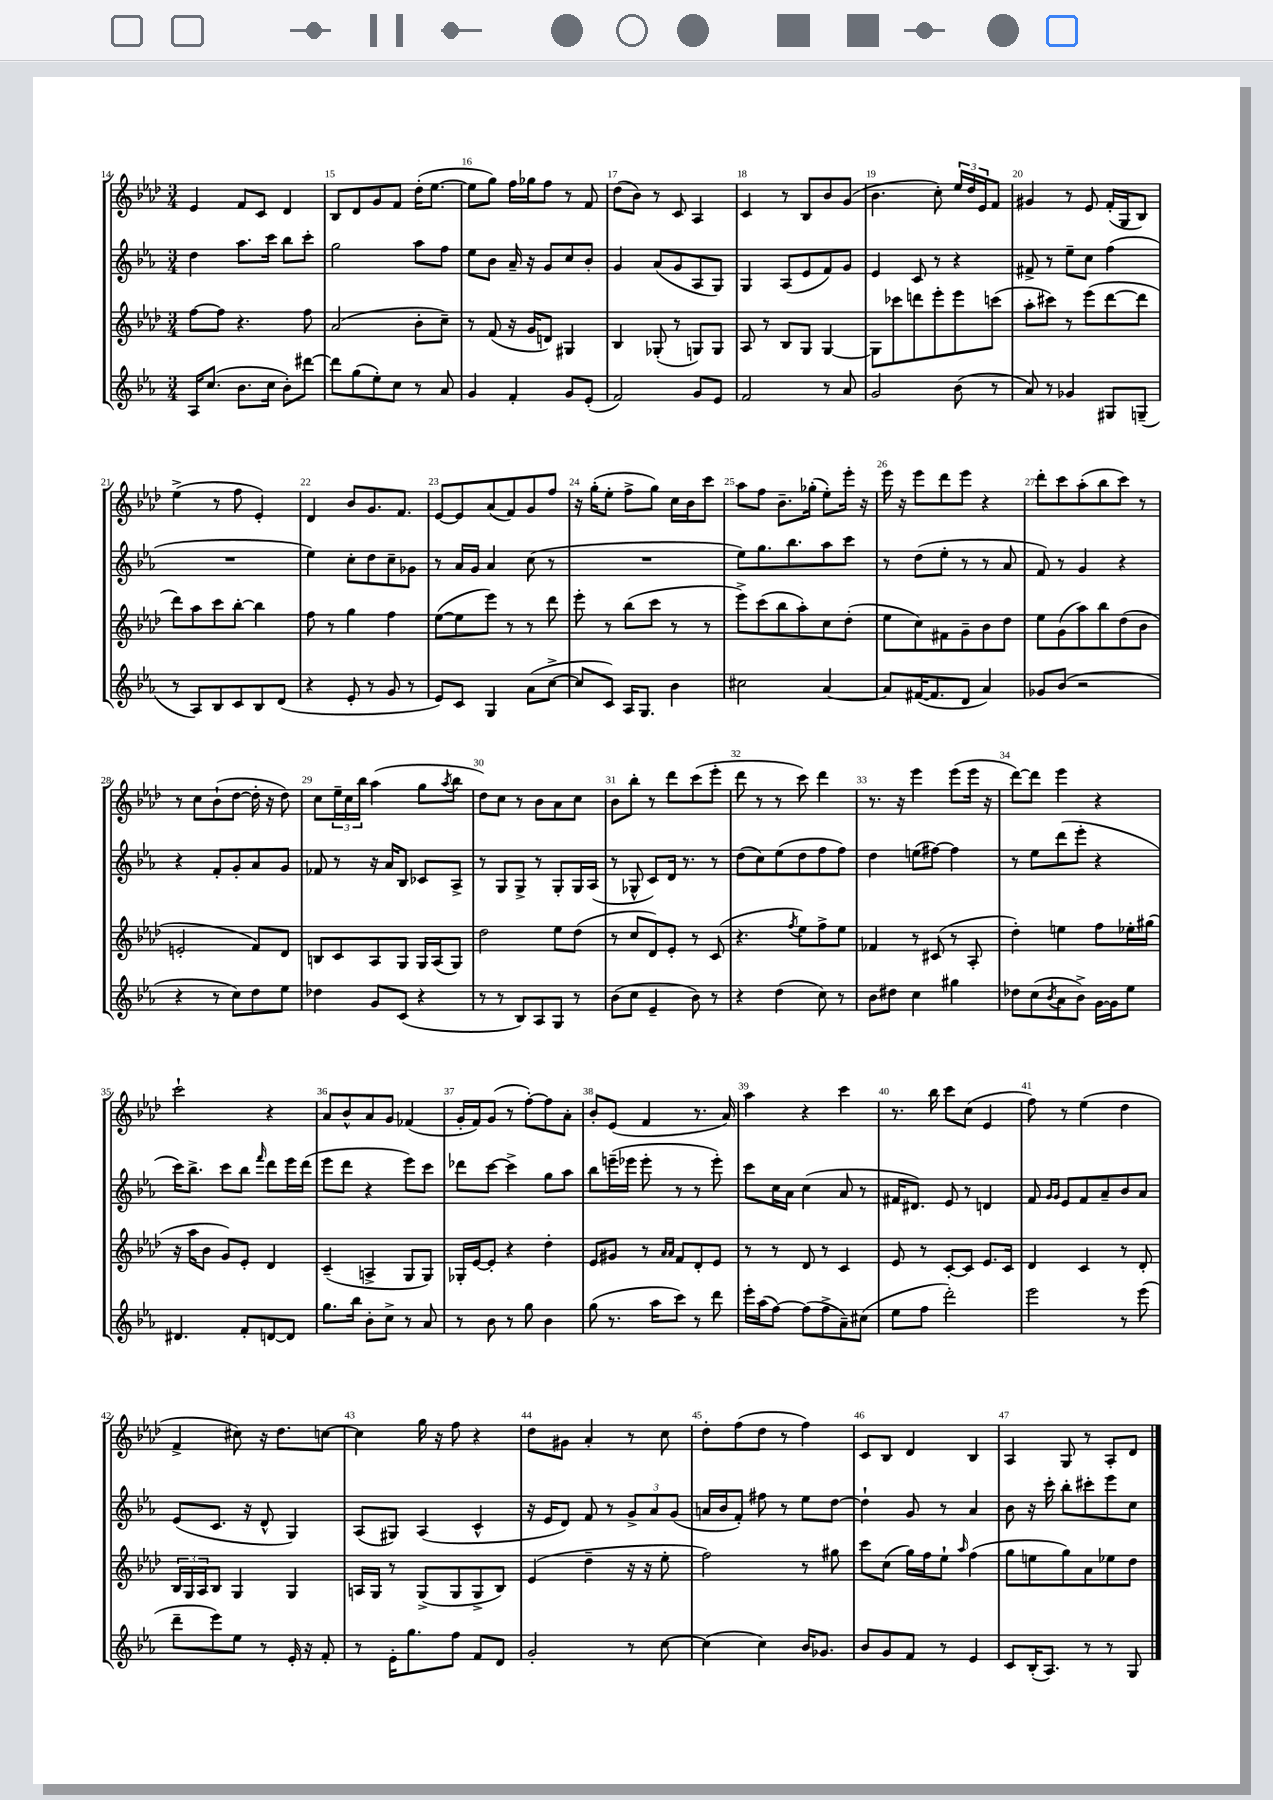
<<
\new StaffGroup <<
\new Staff = "s0" {
    \clef treble \key aes \major \numericTimeSignature \time 3/4
    ees'4 f'8 c'8 des'4 |
    bes8 des'8 g'8 f'8 des''16-.( ees''8.~ |
    ees''8 g''8) f''16 ges''16 f''8 r8 f'8 |
    des''8( bes'8) r8 c'8 aes4 |
    c'4 r8 bes8 bes'8 g'8( |
    bes'4. c''8-.) \tuplet 3/2 { ees''16 des''16 ees'16 } f'8 |
    gis'4 r8 ees'8 f'16-.( g16 bes8) |
    ees''4->( r8 f''8 ees'4-.) |
    des'4 bes'8 g'8. f'8. |
    ees'8~ ees'8 aes'8( f'8) g'8 f''8 |
    r16 g''16-.( ees''8-. f''8-> g''8) c''16 bes'16 c'''8 |
    aes''8 f''8 bes'8.-- ges''16-.( ees''8-.) ees'''16-. r16 |
    ees'''16 r16 ees'''8 des'''8 ees'''8 r4 |
    des'''8-. c'''8 aes''8-.( bes''8 c'''8) r8 |
    r8 c''8 bes'8-!( des''8~ des''16-. r16 des''8) |
    c''8 \tuplet 3/2 { ees''16-- c''16 bes''16 } aes''4( g''8 \acciaccatura { aes''8 } bes''8 |
    des''8) c''8 r8 bes'8 aes'8 c''8 |
    bes'8 bes''8-. r8 des'''8 c'''8( ees'''8-. |
    des'''8 r8 r8 c'''8) des'''4 |
    r8. r16 ees'''4 ees'''8( ees'''16 r16 |
    des'''8~) des'''8 ees'''4 r4 |
    c'''2-! r4 |
    aes'8 bes'8-^ aes'8 g'8 fes'4( |
    g'16-. f'16) g'8( r8 f''8~-.) f''8 aes'8-. |
    bes'8-. ees'8( f'4 r8. aes'16) |
    aes''4 r4 c'''4 |
    r8. bes''16 c'''8 c''8( ees'4 |
    f''8) r8 ees''4( des''4 |
    f'4-> cis''8) r16 des''8. c''8~ |
    c''4 g''16 r16 f''8 r4 |
    des''8 gis'8 aes'4-. r8 c''8 |
    des''8-. f''8( des''8 r8 f''4) |
    c'8 bes8 des'4 bes4 |
    aes4 g8 r8 aes8-. des'8 \bar "|." |
}
\new Staff = "s1" {
    \clef treble \key ees \major \numericTimeSignature \time 3/4
    d''4 aes''8. c'''16 bes''8 c'''8-. |
    g''2 aes''8 f''8 |
    ees''8 bes'8 aes'16-- r16 g'8 c''8 bes'8-. |
    g'4 aes'8( g'8 aes8 g8) |
    g4 aes8( ees'8 f'8) g'8 |
    ees'4 c'8 r8 r4 |
    fis'8-> r8 ees''8-- c''8 f''4( |
    R2. |
    ees''4) c''8-. d''8 c''8-- ges'8 |
    r8 aes'16 g'16 aes'4 c''8( r8 |
    R2. |
    ees''8) g''8. bes''8. aes''8 c'''8 |
    r8 d''8( ees''8-. r8 r8 aes'8 |
    f'8) r8 g'4 r4 |
    r4 f'8-. g'8-. aes'8 g'8 |
    fes'8 r8 r16 aes'16 bes8 ces'8 aes8-> |
    r8 g8 g8-> r8 g8-. g16 aes16( |
    r8 ges8-^ c'8) d'16 r8. r8 |
    d''8( c''8) ees''8( d''8 f''8 f''8) |
    d''4 e''8( fis''8~) fis''4 |
    r8 ees''8 d'''8( ees'''8-. r4 |
    c'''16) bes''8.-> c'''8 bes''8 \grace { f'''16 } d'''8 ees'''16 d'''16( |
    ees'''8 d'''8 r4 ees'''8) c'''8 |
    des'''8 c'''8~ c'''4-> g''8 aes''8 |
    bes''8 e'''16--( ees'''16 ees'''8-. r8 r8 ees'''8-.) |
    c'''8 c''16 aes'16 c''4( aes'8 r8 |
    fis'16 dis'8.) ees'8 r8 d'4 |
    f'8 \grace { g'16 g'16 } ees'8 f'8 aes'8-- bes'8 aes'8 |
    ees'8( c'8. r16 d'8-^ g4) |
    aes8( gis8) aes4( c'4-^ |
    r16 ees'16 d'8) f'8 r8 \tuplet 3/2 { g'8-> aes'8 g'8( } |
    a'16 bes'16 f'8-.) fis''8 r8 ees''8 d''8~ |
    d''4-! g'8 r8 aes'4 |
    bes'8 r16 c'''16-. bes''8-. cis'''8-. ees'''8 c''8 \bar "|." |
}
\new Staff = "s2" {
    \clef treble \key aes \major \numericTimeSignature \time 3/4
    f''8~ f''8 r4. f''8 |
    aes'2( bes'8-. c''8--) |
    r8 f'8( r16 g'16 d'8) gis4 |
    bes4 ges8-.( r8 g8) g8 |
    aes8 r8 bes8 g8 g4~ |
    g8 ces'''8 d'''8 ees'''8-. ees'''8 c'''8( |
    aes''8-. cis'''8) r8 ees'''8( des'''8~ des'''8 |
    des'''8) aes''8 c'''8 bes''8~-. bes''4 |
    f''8 r8 g''4 f''4 |
    ees''8~( ees''8 ees'''8) r8 r8 des'''8 |
    ees'''8-. r8 bes''8( c'''8 r8 r8 |
    ees'''8->) c'''8( bes''8 aes''8-.) c''8 des''8-.( |
    ees''8 c''8) fis'8 g'8-- bes'8 des''8 |
    ees''8 g'8( aes''8) bes''8 des''8( bes'8 |
    e'2-. f'8) des'8 |
    b8 c'8 aes8 g8 g16 aes16( g8) |
    des''2 ees''8 des''8( |
    r8 c''8 des'8) ees'8-. r8 c'8( |
    r4. \acciaccatura { f''8 } ees''8) f''8-> ees''8 |
    fes'4 r8 cis'8( r8 aes8-. |
    des''4-.) e''4 f''8 ees''16-. gis''16( |
    r16 aes''16 bes'8 g'8) ees'8-. des'4 |
    c'4--( a4-> g8 g8) |
    ges16-. ees'16~ ees'8-. r4 des''4-. |
    ees'8 gis'8 r8 \grace { aes'16 aes'16 } f'8 des'8-. ees'8 |
    r8 r8 des'8 r8 c'4 |
    ees'8 r8 c'8~-. c'8 ees'8. c'16 |
    des'4 c'4 r8 des'8-. |
    \tuplet 3/2 { bes16 g16 aes16 } bes8 g4 g4 |
    a16 g16 r8 g8->( g8 g8-> bes8) |
    ees'4( des''4-- r16 r16 ees''8-. |
    f''2) r8 gis''8 |
    c'''8 c''8( g''16) f''16 ees''8-! \grace { aes''16 } f''4( |
    g''8 e''8 g''8) aes'8 ees''8 des''8 \bar "|." |
}
\new Staff = "s3" {
    \clef treble \key ees \major \numericTimeSignature \time 3/4
    aes16 c''8.( bes'8. c''16 bes'8-.) dis'''8~ |
    dis'''8 g''8( ees''8-.) c''8 r8 aes'8 |
    g'4 f'4-. g'8 ees'8-.( |
    f'2) g'8 ees'8 |
    f'2 r8 aes'8 |
    g'2 bes'8( r8 |
    aes'8) r8 ges'4 gis8 g8--( |
    r8 aes8) bes8 c'8 bes8 d'8( |
    r4 ees'8-. r8 g'8 r8 |
    ees'8) c'8 g4 aes'8( c''8~-> |
    c''8 c'8) aes16 g8. bes'4 |
    cis''2 aes'4~ |
    aes'8 fis'16~( fis'8. d'8 aes'4) |
    ges'8 bes'8( r2 |
    r4 r8 c''8) d''8 ees''8 |
    des''4 g'8 c'8( r4 |
    r8 r8 bes8) aes8 g8 r8 |
    bes'8( c''8 ees'4-- bes'8) r8 |
    r4 d''4( c''8) r8 |
    bes'8 dis''8 c''4 gis''4 |
    des''8 c''8( \acciaccatura { bes'8 } aes'8 bes'8->) g'16~ g'16 ees''8 |
    dis'4. f'8-. d'8~ d'8 |
    g''8. bes''16 bes'8-. c''8-> r8 aes'8 |
    r8 bes'8 r8 g''8 bes'4 |
    g''8( r8. aes''16 c'''8) r8 d'''8 |
    ees'''16-. aes''16( f''8~) f''8( f''8-> aes'8--) cis''8( |
    ees''8 f''8 d'''2-.) |
    ees'''2 r8 ees'''8( |
    d'''8-- ees'''8) ees''8 r8 ees'16-. r16 f'8-. |
    r8 ees'16-. g''8. f''8 f'8 d'8 |
    g'2-. r8 c''8~ |
    c''4( c''4) bes'16 ges'8. |
    bes'8 g'8 f'8 r8 ees'4 |
    c'8 bes16-.( aes8.) r8 r8 g8 \bar "|." |
}
>>
>>
\layout { \context { \Score currentBarNumber = #14 \override BarNumber.break-visibility = ##(#f #t #t) barNumberVisibility = #all-bar-numbers-visible } }
